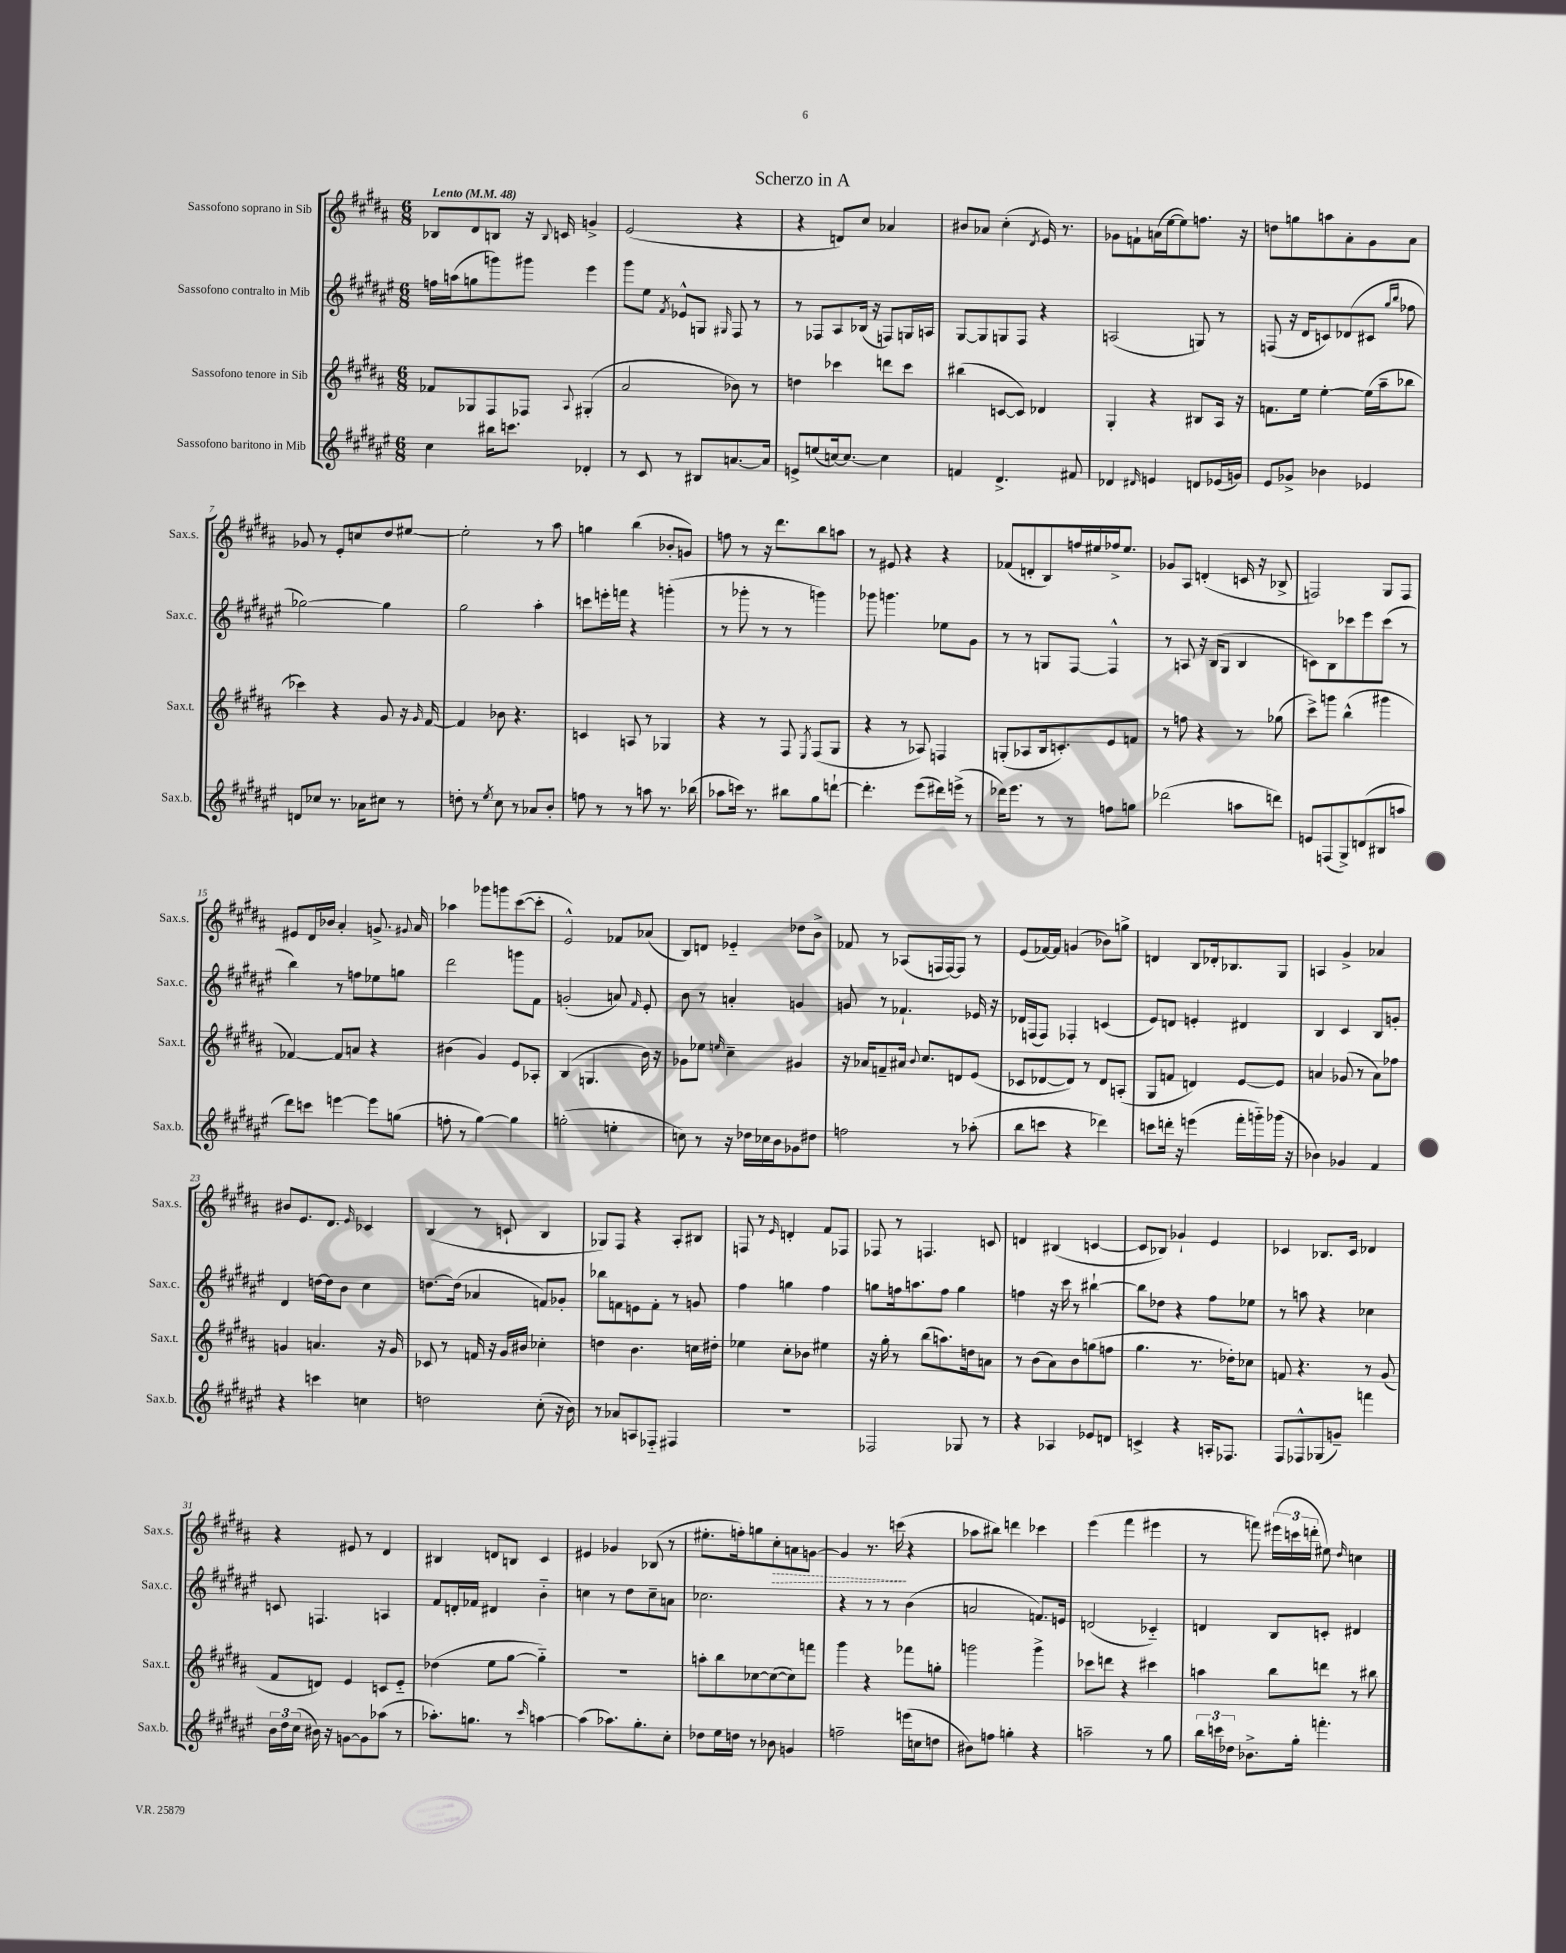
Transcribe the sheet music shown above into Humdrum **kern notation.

**kern	**kern	**kern	**kern
*staff4	*staff3	*staff2	*staff1
*clefG2	*clefG2	*clefG2	*clefG2
*k[f#c#g#d#a#e#]	*k[f#c#g#d#a#]	*k[f#c#g#d#a#e#]	*k[f#c#g#d#a#]
*M6/8	*M6/8	*M6/8	*M6/8
*MM48	*MM48	*MM48	*MM48
4cc#\	8f-/L	16ff\LL	8B-/L
.	.	(16aa\J	.
.	8G-/	8gg\	8d#/
16bb#\LK	8F#/	8ggg\)	8B/J
8.ccc\J	.	.	.
.	8F-/J	8ggg#\J	16r
.	.	.	8qqB/
.	.	.	16c/
.	8qqA#/	.	.
4d-'/	(4G#'/	4eee#\	4g^/
=	=	=	=
8r	2a#/	8ggg#\L	(2e/
8c#/	.	8ee#\J	.
.	.	8qf#/	.
8r	.	8e-^^/L	.
8B#/L	.	8G/J	.
.	.	16qqG#/	.
[8.a/	8b-\)	8F#/	4r
.	8r	8r	.
16a/]Jk	.	.	.
=	=	=	=
8e^/L	4dd\	8r	4r
(8ee/	.	8F-/L	.
[16cc/k)	4ccc-\	8A#/	8d/L)
8.cc/_J	.	.	.
.	.	(16B-/Jk	8cc#/J
.	.	16r	.
4cc\]	8ddd\L	8F/L)	4a-/
.	8ccc-\J	16G/L	.
.	.	16A/JJ	.
=	=	=	=
4f/	(4bb#\	[8G#/L	8b#/L
.	.	8G#/]	8a-/J
4.d#^/	[8c/L	8G/	(4cc#'\
.	8c/]J)	8F#/J	.
.	.	.	8qd#/
.	4d-/	4r	16e/)
.	.	.	8.r
8f#/	.	.	.
=	=	=	=
4d-/	4G#'/	(2A/	8g-\L
.	.	.	8f`\
16qqd#/	.	.	.
4e/	4r	.	(16a\L
.	.	.	[16ee\J
.	.	.	8ee\])
8d/L	8B#/L	8G/)	8.ff\J
(16e-/L	16A#/Jk	8r	.
16g/JJ)	16r	.	16r
=	=	=	=
8e#/L	8.f\L	(8F/	8dd\L
8g-^/J	.	16r	8gg\
.	16ee\Jk	16d#/LK	.
4b-\	[4ee'\	8c/)	8aa\
.	.	(8d-/	8a#'\
4e-/	(16ee\]LL	8c#/J	8g#\
.	16aa#~\J	.	.
.	.	16qqgg#/LL	.
.	.	16qqbb/JJ	.
.	8bb-\J	8ff-\	8a#\J
=	=	=	=
8d/L	4ccc-\)	[2gg-\)	8g-/
8cc-/J	.	.	8r
8.r	4r	.	8e'/L
.	.	.	8cc/
16a-\LK	.	.	.
8cc#\J	8g#/	4gg-\]	8dd#/
8r	16r	.	[8ee#/J
.	16qqg#/	.	.
.	[16f#/	.	.
=	=	=	=
8dd'\	4f#/]	2gg#\	2ee#'\]
8r	.	.	.
8qee#/	.	.	.
8cc#\	8b-\	.	.
8r	4.r	.	.
8a-/L	.	4aa#'\	8r
8b'/J	.	.	8aa#\
=	=	=	=
8ff\	4c/	8ccc\L	4gg\
8r	.	16eee'\L	.
.	.	16fff\JJ	.
8r	8A/	4r	(4bb\
8aa\	8r	.	.
8.r	4G-/	(4ggg'\	8b-'/L
.	.	.	8g/J)
(16bb-\	.	.	.
=	=	=	=
8aa-\L	4r	8r	8ff\
16ccc\Jk)	.	8ggg-'\	8r
8.r	.	.	.
.	8r	8r	16r
.	.	.	8.ddd#\L
8bb#\L	8F#/	8r	.
.	8qE/	.	.
8gg#\	(8F#/L	4ggg\)	8bb\
[8ddd`\J	8G#/J	.	8aa\J
=	=	=	=
4.ddd'\]	4r	8ggg-\	8r
.	.	4.ggg\	8e#/
.	8r	.	4r
(8eee#\L	8A-/)	.	.
16ddd#\L)	4F/	8ee-\L	4r
(16eee^\JJ	.	.	.
8r	.	8g#\J	.
=	=	=	=
16ddd-\LK)	(8G'/L	8r	(8f-/L
8.eee#\J	.	.	.
.	8A-/	8r	8d'/
8r	16B/k	8G/L	8B/)
.	8.c'/)	.	.
8r	.	[8F#/J	16ff/L
.	.	.	16ee#/
8ff\L	8e/	4F#^^/]	16ff-^/J
.	.	.	8.ee#/J
8gg\J	8f/J	.	.
=	=	=	=
(2ddd-\	8r	8r	8g-/L
.	8ff\	8A/	8A#/J
.	4r	16r	(4d'/
.	.	(16B/LK	.
.	.	8G#/J	.
8aa\L	8r	4B/	16c/
.	.	.	16r
8ddd\J)	(8gg-\	.	8B-^/
=	=	=	=
8e/L	8ccc#^\L)	8c\L)	2F/)
(8F/	8ggg\J	8B\	.
8G#^/)	(4bb^^\	8ccc-\	.
(8d/	.	8eee#\	.
8B#/	4ggg#\	(8ccc-\J	8G#/L
8aa/J	.	8r	8F/J
=	=	=	=
8ddd#\L)	[4f-/)	4bb\)	8e#/L
8ccc\J	.	.	16d#/L
.	.	.	16b-/JJ
[4eee\	8f-/]L	8r	4a#'/
.	8a/J	8ff\L	.
8eee\]L	4r	8ee-\	8.g^/
(8gg\J	.	8gg\J	.
.	.	.	8qqg#/
.	.	.	16a#/
=	=	=	=
8ff'\	(4b#\	2ddd#\	4aa-\
8r	.	.	.
[4gg#\)	4g#/)	.	8ggg-\L
.	.	.	8ggg\
4gg#\]	8e/L	8ggg\L	([8ccc#\
.	8A-'/J	8f#\J	8ccc#'\]J
=	=	=	=
(2gg'\	(4B/	(2g'/	2e^^/)
.	4.G/	.	.
4ee'\	.	8a/)	8f-/L
.	.	16qqf#/	.
.	16b\)	8e#'/	(8a-/J
.	16r	.	.
=	=	=	=
8cc\)	8g-\L	8b\	8B/L)
8r	8ee-\J	8r	8d/J
.	16qqee/	.	.
16r	4cc#~\	4a'/	4e-'~/
16dd-\LL	.	.	.
16cc-\	.	.	.
16b\J	.	.	.
8g-\	4g#/	4g/	8dd-\L
8dd#\J	.	.	8b^\J
=	=	=	=
2ff\	16r	8g/	8f-/
.	16a-/LK	.	.
.	8f~/	8r	8r
.	16a#/Jk	4.f-`/	(8A-/L
.	8qqb/	.	.
.	8.cc#/L	.	.
.	.	.	16F/L
.	.	.	[16F/J)
8r	8d/	.	8F/]J
(8aa-'\	(8e/J	16e-/	8r
.	.	16r	.
=	=	=	=
8bb\L	8c-/L	16d-/LL	(8e/L
.	.	(16F/J	.
8ccc\J	[8d-/	8F/J)	[16f-/L)
.	.	.	16f-/]JJ
4r	8d-/]J)	4F-'/	(4g/
.	8r	.	.
4ddd-\)	8d-/L	(4c/	8b-\L)
.	(8A'/J	.	8gg^\J
=	=	=	=
8ccc\L	8G#/L	8e#/L)	4d/
16ddd'\Jk	8f/J	8d/J	.
16r	.	.	.
(4eee\	4d/)	4e'/	8B/L
.	.	.	16d-'/k
.	.	.	8.B-/
16fff#'\LL	[8e/L	4d#/	.
16ggg'~\)	.	.	.
(16ggg-\JJ	8e/]J	.	8G#/J
16r	.	.	.
=	=	=	=
4b-\)	4a/	4B/	4A/
4g-/	(8g-/	4c#/	4g#^/
.	8r	.	.
4f#/	8a\L)	8B/L	4a-/
.	8ff-\J	8g'/J	.
=	=	=	=
4r	4g/	4d#/	8b#/L
.	.	.	8.e/
4ccc\	4.a/	[16dd\LL	.
.	.	16dd\]J	8.d#/J
.	.	8b\J	.
.	.	.	16qqe/
4cc\	.	4cc#\	4c-/
.	16r	.	.
.	16g/	.	.
=	=	=	=
2dd\	8c-/	[8.dd\L	(4B/
.	8r	.	.
.	.	(16dd\]Jk	.
.	16f/	4a-/	8r
.	16r	.	.
.	16g#/LL	.	8c`/
.	16b#/JJ	.	.
(8cc#'\	4cc-'\	8f/L)	4B/
16r	.	8g-'/J	.
16b\)	.	.	.
=	=	=	=
8r	4dd\	8bb-\L	8G-/L)
8a-/L	.	8f\	8F#/J
8A/	4.b\	8e\	4r
8F-'~/J	.	8f'\J	.
4F#/	.	8r	8A#'/L
.	16cc\LL	8g/	8B#/J
.	16dd#'\JJ	.	.
=	=	=	=
2.r	4ee-\	4ff#\	8F/
.	.	.	8r
.	.	.	16qqe/
.	8cc#'\L	4gg\	4d'/
.	8b-\J	.	.
.	4ee#\	4ff#\	8f#/L
.	.	.	8F-/J
=	=	=	=
2F-/	16r	8gg\L	8F-/
.	16gg#'\	.	.
.	8r	16ff\k	8r
.	.	8.aa\	.
.	(8bb\L	.	4.F/
.	8.aa\)	8ff\J	.
8G-/	.	4gg\	.
.	16dd\k	.	.
8r	8a\J	.	8c/
=	=	=	=
4r	8r	4ff\	4d/
.	(8b\L	.	.
4A-/	8a#\)	16r	(4B#/
.	.	16ccc#\	.
.	8b\	8r	.
8e-/L	(8gg\	[4bb#`\	[4c/
8d/J	8ff\J	.	.
=	=	=	=
4c^/	4.gg#\	8bb#\]L	8c/]L
.	.	8dd-\J	8B-/J)
4r	.	4r	4g-`/
.	8.r	.	.
16A'/LK	.	8ff#\L	4e/
8.F-/J	16dd-'\LK)	.	.
.	8cc-\J	8ee-\J	.
=	=	=	=
8F#/L	8f/	8r	4c-/
8F-^^/	4.r	8aa\	.
(8G-/	.	4r	8.B-/L
8g~/J)	.	.	.
.	.	.	16c-/Jk
4fff\	8r	4cc-\	4d-/
.	(8g#/	.	.
=	=	=	=
24b\LL	8f#/L	8c/	4r
24dd#\	.	.	.
(24cc#\JJ	.	.	.
16b#\)	8d/J)	4.F/	.
16r	.	.	.
[8g\L	4e/	.	8e#/
8g\]	.	.	8r
(8aa-\J	8c/L	4A/	4d#/
8r	8e'~/J	.	.
=	=	=	=
8.aa-'\L)	(4dd-\	8f#/L	4B#/
.	.	16d'/L	.
8.gg\J	.	16f-/JJ	.
.	8ee\L	4d#/	8d/L
8r	[8gg#\J	.	8B/J
16qqccc#/	.	.	.
[4aa\	4gg#'~\])	4b'~\	4c#/
=	=	=	=
(4aa\]	2.r	4cc\	4e#/
8.aa-\L)	.	8r	4g-/
.	.	8dd#\L	.
8.gg#'\	.	.	.
.	.	8cc~\	(8B-/
8cc#'\J	.	8a\J	8r
=	=	=	=
8dd-\L	8aa'\L	2.cc-\	8.ee#'\L
16ee#\L	8bb\	.	.
16dd\JJ	.	.	16ff'\k)
8r	[8cc-\	.	8gg\
8b-\	(8cc-\_	.	8cc#'\
4g/	8cc-\])	.	8a\
.	8fff\J	.	[8g\J
=	=	=	=
2ff~\	4ggg#\	4r	4g/]
.	4r	8r	8.r
.	.	8r	.
.	.	.	(16ccc\
(16eee\LL	8fff-\L	(4b\	4r
16cc\J	.	.	.
8dd\J	8gg'\J	.	.
=	=	=	=
8b#\L)	2ggg\	2a/	8aa-\L
8ff\J	.	.	8bb#\J)
4gg'\	.	.	4ddd\
4r	4ggg^\	8.f/L)	4ccc-\
.	.	16e/Jk	.
=	=	=	=
2aa~\	8ccc-\L	(2d/	(4eee\
.	8ddd\J	.	.
.	4r	.	4fff#\
8r	4ccc#\	4c-'~/)	4eee#\
8gg#\	.	.	.
=	=	=	=
24bb\LL	4aa\	4d/	8r
24ccc\	.	.	.
24dd-\JJ	.	.	.
8.b-^\L	.	.	8fff\)
.	8bb\L	8B/L	(24eee#\LL
.	.	.	24ccc\
16gg#'\Jk	.	.	.
.	.	.	24ddd'\JJ
4.fff'\	8ddd\J	8c'/J	8ee#\)
.	.	.	16qqdd#/
.	8r	4d#/	4cc\
.	8bb#\	.	.
==	==	==	==
*-	*-	*-	*-
